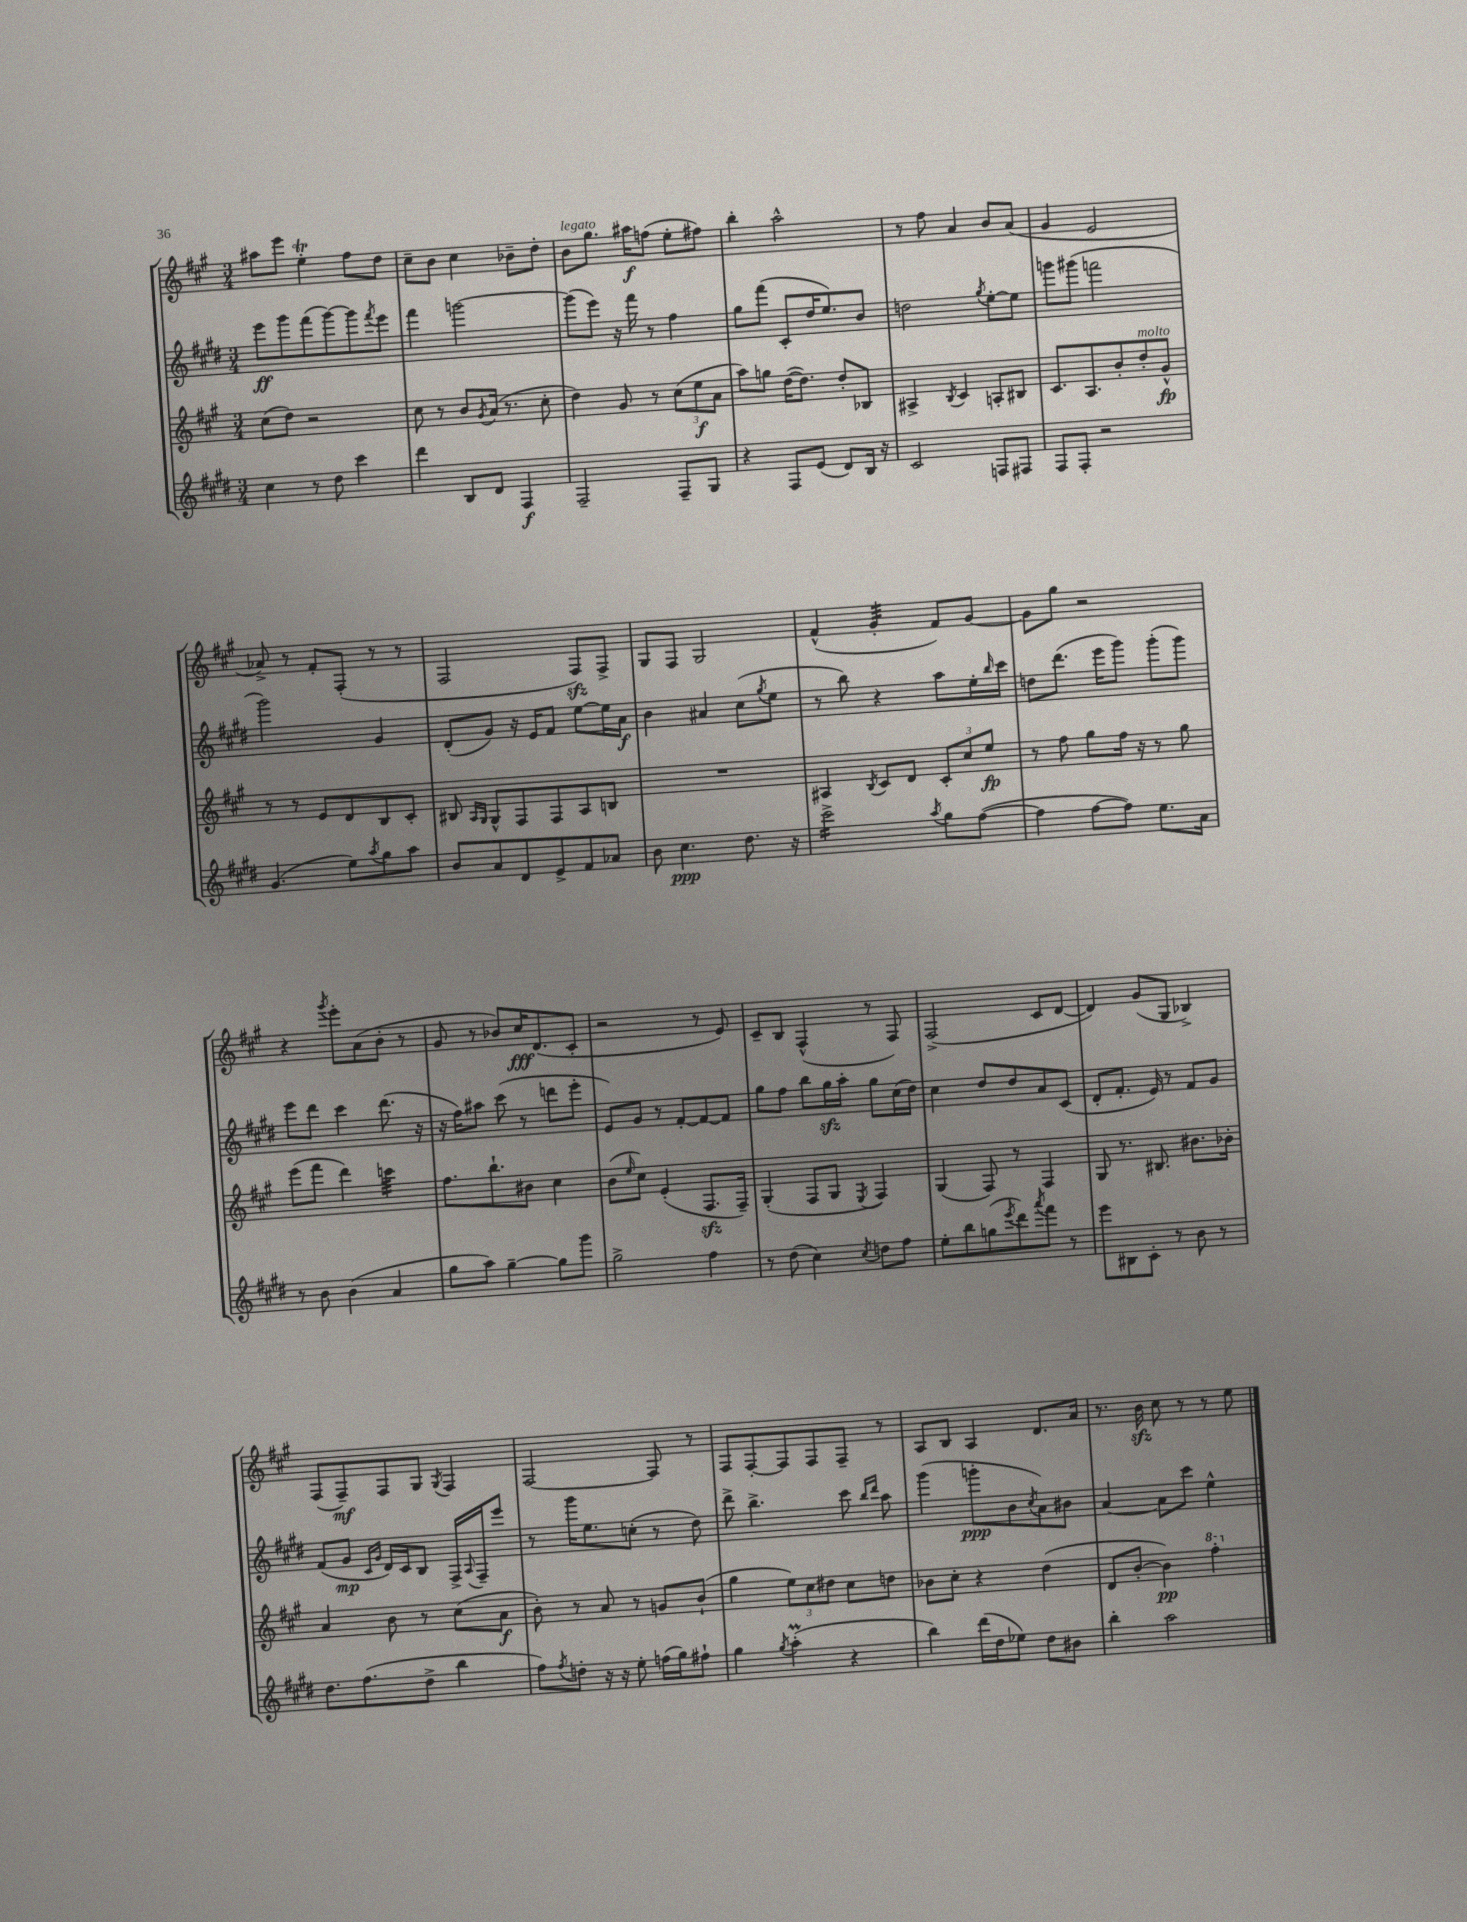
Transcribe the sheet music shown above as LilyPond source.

<<
\new StaffGroup <<
\new Staff = "s0" {
    \clef treble \key a \major \numericTimeSignature \time 3/4
    ais''8 e'''8 e''4-.\trill fis''8 d''8 |
    cis''8-- b'8 cis''4 bes'8-- d''8-. |
    b'8^\markup { \italic "legato" } gis''8. ais''16\f f''8( e''8-. fis''8) |
    b''4-. a''2-^ |
    r8 fis''8 a'4 b'8 a'8( |
    gis'4 e'2 |
    aes'8->) r8 fis'8-. fis8-.( r8 r8 |
    fis2 fis8\sfz) fis8-> |
    gis8 fis8 gis2 |
    fis'4-^( gis'4:32-. fis'8) gis'8~ |
    gis'8 gis''8 r2 |
    r4 \acciaccatura { gis'''8 } e'''8-. a'8( b'8-. r8 |
    gis'8 r8 bes'8) cis''16\fff d'8.( cis'8-. |
    r2 r8 e'8) |
    cis'8-- b8 fis4-^( r8 fis8) |
    fis2->( cis'8 d'8~ |
    d'4) gis'8( gis8 bes4->) |
    fis8( fis8--\mf) fis8 gis8 \acciaccatura { gis8 } fis4 |
    fis2~ fis8 r8 |
    fis8 fis8~-. fis8 fis8 fis8-- r8 |
    a8 b8 a4 d'8. a'16 |
    r8. b'16\sfz cis''8 r8 r8 e''8 \bar "|." |
}
\new Staff = "s1" {
    \clef treble \key e \major \numericTimeSignature \time 3/4
    e'''8\ff gis'''8 fis'''8( gis'''8~) gis'''8 \acciaccatura { fis'''8 } e'''8 |
    fis'''4 g'''2~ |
    g'''8( e'''8) r16 fis'''16 r8 fis''4 |
    gis''8 fis'''8( cis'8-. dis''16 e''8.) b'8 |
    d''2 \acciaccatura { gis''8 } e''8~-. e''8 |
    g'''8 gis'''8( f'''2 |
    gis'''2) gis'4 |
    dis'8-.( gis'8) r16 e'16 fis'8 e''8~ e''16 a'16\f |
    b'4 ais'4 cis''8( \acciaccatura { gis''8 } e''8 |
    r8 b''8) r4 a''8 e''16-. \grace { b''16 } cis'''16 |
    d''8 dis'''8.( e'''16 gis'''8) gis'''8-.( gis'''8) |
    e'''8 dis'''8 cis'''4 dis'''8.( r16 |
    r16 fis''16) ais''8 cis'''8( r8 d'''8 e'''8-. |
    e'8) gis'8 r8 fis'8~-. fis'8~ fis'8 |
    gis''8 fis''8 b''8 gis''16\sfz a''16-. gis''8 cis''16( dis''16) |
    cis''4 dis''8 dis''8 a'8 cis'8( |
    dis'8-. fis'8.-. e'16) r8 fis'8 gis'8 |
    fis'8( gis'8\mp \grace { cis'16 gis'16 } dis'16) cis'16 b8 fis16-> \appoggiatura { a8 } fis16-- e'''8 |
    r8 gis'''16 e''8. c''8-.( r8 dis''8) |
    dis'''8-> b''4.-> cis'''8 \grace { b''16 dis'''16 } a''8 |
    gis'''4( g'''8-.\ppp b'8 \acciaccatura { cis''8 } a'8) bis'8 |
    a'4~ a'8 cis'''8 e''4-^ \bar "|." |
}
\new Staff = "s2" {
    \clef treble \key a \major \numericTimeSignature \time 3/4
    cis''8( d''8) r2 |
    cis''8 r8 b'8 \acciaccatura { gis'8 } a'16( r8. cis''8-. |
    d''4) gis'8 r8 \tuplet 3/2 { cis''8( e''8\f a'8 } |
    a''8) g''8 d''16~( d''8.) d''8-. bes8 |
    ais4-> \acciaccatura { b8 } cis'4 a8-. bis8 |
    cis'8. a8. b'8-. d''8-.^\markup { \italic "molto" } gis'8-^\fp |
    r8 r8 e'8 d'8 b8 cis'8-. |
    bis8 \grace { a16 gis16 } gis8-^ fis8 fis8 a8 b8 |
    R2. |
    ais4 \acciaccatura { b8 } cis'8 d'8 \tuplet 3/2 { cis'8-. cis''8 e''8\fp } |
    r8 fis''8 gis''8 fis''16 r16 r8 gis''8 |
    e'''8( fis'''8 d'''4) c'''4:32 |
    fis''8. b''8.-! bis'8 cis''4 |
    b'8( \grace { e''16 } cis''8) e'4-.( fis8.\sfz fis16--) |
    gis4-.( fis8 gis8 \acciaccatura { e8 } fis4) |
    gis4( fis8) r8 fis4 |
    gis8 r8. bis8. bis'8. bes'16-. |
    a'4 b'8 r8 cis''8( a'8\f |
    b'8-.) r8 a'8 r8 g'8 b'8-!( |
    gis''4 \tuplet 3/2 { e''8) cis''8 dis''8 } cis''8 d''8 |
    bes'8 cis''8-. r4 d''4( |
    d'8 b'8~-. b'4\pp) \ottava #1 fis'''4-. \ottava #0 \bar "|." |
}
\new Staff = "s3" {
    \clef treble \key e \major \numericTimeSignature \time 3/4
    cis''4 r8 dis''8 cis'''4 |
    dis'''4 b8 dis'8 fis4\f |
    fis2-- fis8-- gis8 |
    r4 fis8 e'8( dis'8) b16 r16 |
    cis'2 f8 fis8 |
    fis8 fis8-. r2 |
    gis'4.( e''8) \acciaccatura { a''8 } gis''8 a''8 |
    b'8 a'8 dis'8 e'8-> fis'8 aes'8 |
    b'8 cis''4.\ppp dis''8. r16 |
    cis'''2:16-> \acciaccatura { a''8 } gis''8 fis''8~( |
    fis''4 fis''8~ fis''8) e''8. a'16 |
    r8 b'8 b'4( a'4 |
    gis''8 a''8) gis''4~-- gis''8 gis'''8 |
    gis''2-> fis''4 |
    r8 dis''8( cis''4) \acciaccatura { cis''8 } d''8 fis''8 |
    e''8-. b''8 g''8( \acciaccatura { e'''8 } dis'''8) \acciaccatura { a'''8 } fis'''8 r8 |
    e'''8 bis8 cis'8-. r8 b'8 r8 |
    dis''8. fis''8.( dis''8-> b''4 |
    fis''8) \acciaccatura { fis''8 } d''8-. r16 r16 e''8-. f''16( gis''16) fis''8-! |
    gis''4 \acciaccatura { gis''8 } a''4-.\prall( r4 |
    b''4) dis'''16( dis''16 ees''8) dis''8 bis'8 |
    b''4-. a''2 \bar "|." |
}
>>
>>
\layout { \context { \Score \remove "Bar_number_engraver" } }
